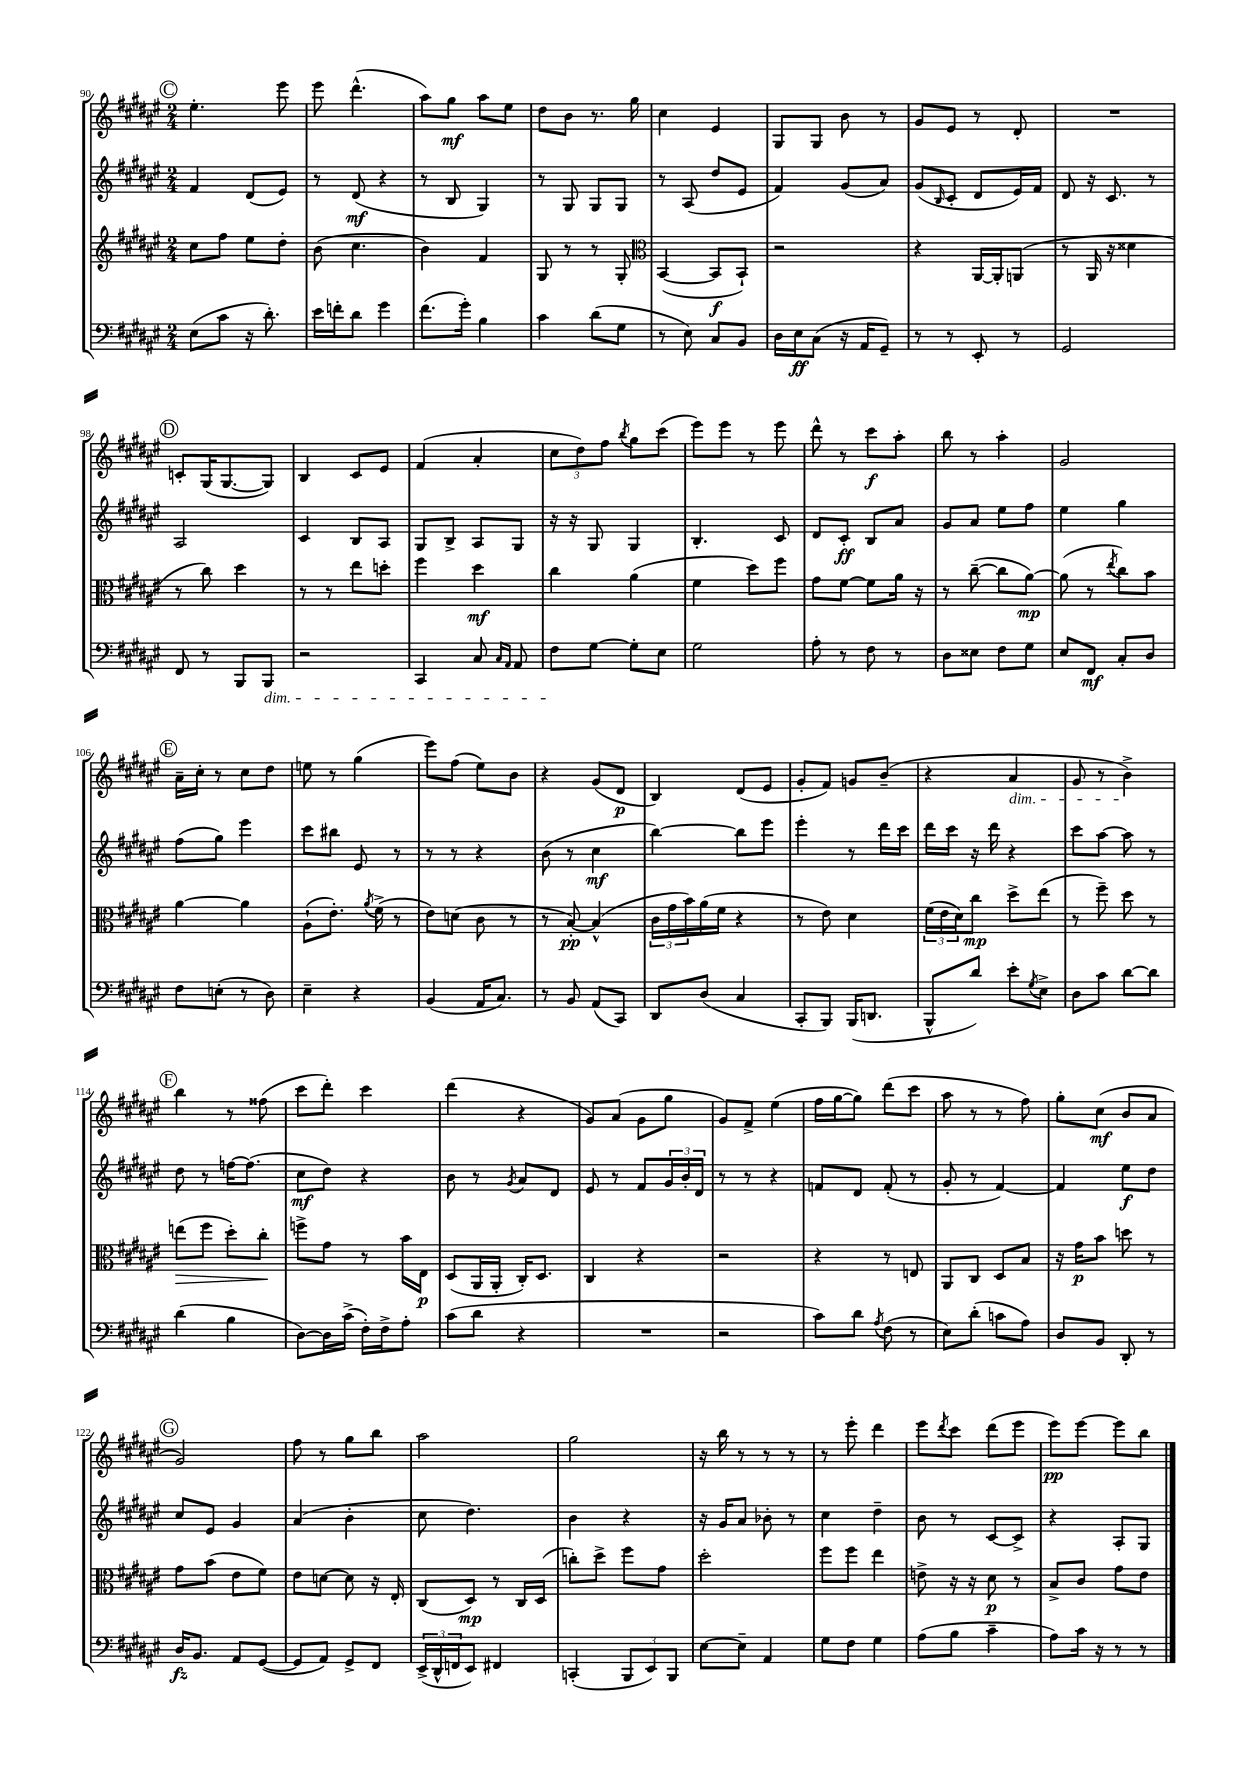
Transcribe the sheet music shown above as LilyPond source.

<<
\new StaffGroup <<
\new Staff = "s0" {
    \clef treble \key fis \major \numericTimeSignature \time 2/4
    \mark \markup { \circle "C" } eis''4.-. eis'''8 |
    eis'''8 dis'''4.-^( |
    ais''8) gis''8\mf ais''8 eis''8 |
    dis''8 b'8 r8. gis''16 |
    cis''4 eis'4 |
    gis8 gis8 b'8 r8 |
    gis'8 eis'8 r8 dis'8-. |
    R2 |
    \mark \markup { \circle "D" } c'8-. gis16( gis8.~ gis8) |
    b4 cis'8 eis'8 |
    fis'4( ais'4-. |
    \tuplet 3/2 { cis''8 dis''8) fis''8 } \acciaccatura { b''8 } gis''8 cis'''8( |
    eis'''8) eis'''8 r8 eis'''8 |
    dis'''8-^ r8 cis'''8\f ais''8-. |
    b''8 r8 ais''4-. |
    gis'2 |
    \mark \markup { \circle "E" } ais'16-- cis''16-. r8 cis''8 dis''8 |
    e''8 r8 gis''4( |
    eis'''8) fis''8( eis''8) b'8 |
    r4 gis'8( dis'8\p |
    b4) dis'8( eis'8 |
    gis'8-. fis'8) g'8 b'8--( |
    r4 ais'4\dim |
    gis'8 r8 b'4->\!) |
    \mark \markup { \circle "F" } b''4 r8 fisis''8( |
    cis'''8 dis'''8-.) cis'''4 |
    dis'''4( r4 |
    gis'8) ais'8( gis'8 gis''8 |
    gis'8) fis'8-> eis''4( |
    fis''16 gis''16~ gis''8) dis'''8( cis'''8 |
    ais''8 r8 r8 fis''8) |
    gis''8-. cis''8\mf( b'8 ais'8 |
    \mark \markup { \circle "G" } gis'2) |
    fis''8 r8 gis''8 b''8 |
    ais''2 |
    gis''2 |
    r16 b''16 r8 r8 r8 |
    r8 eis'''8-. dis'''4 |
    eis'''8 \acciaccatura { dis'''8 } cis'''8 dis'''8( eis'''8 |
    eis'''8\pp) eis'''8~ eis'''8 b''8 \bar "|." |
}
\new Staff = "s1" {
    \clef treble \key fis \major \numericTimeSignature \time 2/4
    \mark \markup { \circle "C" } fis'4 dis'8( eis'8) |
    r8 dis'8\mf( r4 |
    r8 b8 gis4) |
    r8 gis8 gis8 gis8 |
    r8 ais8( dis''8 eis'8 |
    fis'4) gis'8( ais'8) |
    gis'8( \grace { b16 } cis'8-. dis'8 eis'16) fis'16 |
    dis'8 r16 cis'8. r8 |
    \mark \markup { \circle "D" } ais2 |
    cis'4 b8 ais8 |
    gis8 b8-> ais8 gis8 |
    r16 r16 gis8 gis4 |
    b4.-. cis'8 |
    dis'8 cis'8-.\ff b8 ais'8 |
    gis'8 ais'8 eis''8 fis''8 |
    eis''4 gis''4 |
    \mark \markup { \circle "E" } fis''8( gis''8) eis'''4 |
    cis'''8 bis''8 eis'8 r8 |
    r8 r8 r4 |
    b'8( r8 cis''4\mf |
    b''4~) b''8 eis'''8 |
    eis'''4-. r8 dis'''16 cis'''16 |
    dis'''16 cis'''16 r16 dis'''16 r4 |
    cis'''8 ais''8~ ais''8 r8 |
    \mark \markup { \circle "F" } dis''8 r8 f''16~ f''8.( |
    cis''8\mf dis''8) r4 |
    b'8 r8 \acciaccatura { gis'8 } ais'8 dis'8 |
    eis'8 r8 fis'8 \tuplet 3/2 { gis'16 b'16-. dis'16 } |
    r8 r8 r4 |
    f'8 dis'8 f'8-.( r8 |
    gis'8-. r8 fis'4~) |
    fis'4 eis''8\f dis''8 |
    \mark \markup { \circle "G" } cis''8 eis'8 gis'4 |
    ais'4( b'4-. |
    cis''8 dis''4.) |
    b'4 r4 |
    r16 gis'16 ais'8 bes'8-. r8 |
    cis''4 dis''4-- |
    b'8 r8 cis'8~ cis'8-> |
    r4 ais8-. gis8 \bar "|." |
}
\new Staff = "s2" {
    \clef treble \key fis \major \numericTimeSignature \time 2/4
    \mark \markup { \circle "C" } cis''8 fis''8 eis''8 dis''8-. |
    b'8( cis''4. |
    b'4) fis'4 |
    gis8 r8 r8 gis8-. |
    \clef alto b,4~( b,8\f b,8-!) |
    r2 |
    r4 ais,16~ ais,16-. a,8( |
    r8 ais,16 r16 disis'4 |
    \mark \markup { \circle "D" } r8 cis''8) dis''4 |
    r8 r8 eis''8 d''8-. |
    fis''4 dis''4\mf |
    cis''4 ais'4( |
    fis'4 dis''8) fis''8 |
    gis'8 fis'8~ fis'8 ais'16 r16 |
    r8 cis''8~--( cis''8 ais'8~\mp) |
    ais'8( r8 \acciaccatura { eis''8 } cis''8) b'8 |
    \mark \markup { \circle "E" } ais'4~ ais'4 |
    ais8-!( eis'8.-.) \acciaccatura { ais'8 } fis'16->( r8 |
    eis'8) d'8( cis'8 r8 |
    r8 b8~-.\pp) b4-^( |
    \tuplet 3/2 { cis'16 gis'16 b'16) } ais'16( fis'16 r4 |
    r8 eis'8) dis'4 |
    \tuplet 3/2 { fis'16( eis'16 dis'16) } cis''8\mp dis''8-> eis''8( |
    r8 fis''8--) dis''8 r8 |
    \mark \markup { \circle "F" } e''8\>( fis''8 dis''8-.) cis''8-.\! |
    f''8-> gis'8 r8 b'16 eis16\p |
    dis8( ais,16 ais,16-. cis16-.) dis8. |
    cis4 r4 |
    r2 |
    r4 r8 e8 |
    ais,8 cis8 dis8 b8 |
    r16 gis'16\p b'8 d''8 r8 |
    \mark \markup { \circle "G" } gis'8 b'8( eis'8 fis'8) |
    eis'8 d'8~ d'8 r16 eis16-. |
    cis8( dis8\mp) r8 cis16 dis16( |
    c''8-.) dis''8-> fis''8 gis'8 |
    dis''2-. |
    fis''8 fis''8 eis''4 |
    e'8-> r16 r16 dis'8\p r8 |
    b8-> cis'8 gis'8 eis'8 \bar "|." |
}
\new Staff = "s3" {
    \clef bass \key fis \major \numericTimeSignature \time 2/4
    \mark \markup { \circle "C" } eis8( cis'8 r16 dis'8.-.) |
    eis'16 f'16-. dis'8 gis'4 |
    fis'8.( gis'16-.) b4 |
    cis'4 dis'8( gis8 |
    r8 eis8) cis8 b,8 |
    dis16 eis16\ff cis8( r16 ais,16 gis,8--) |
    r8 r8 eis,8-. r8 |
    gis,2 |
    \mark \markup { \circle "D" } fis,8 r8 b,,8 b,,8\dim |
    r2 |
    cis,4 cis8 \grace { cis16 ais,16 } ais,8 |
    fis8\! gis8~ gis8-. eis8 |
    gis2 |
    ais8-. r8 fis8 r8 |
    dis8 eisis8 fis8 gis8 |
    eis8 fis,8\mf cis8-. dis8 |
    \mark \markup { \circle "E" } fis8 e8-.( r8 dis8) |
    eis4-- r4 |
    b,4( ais,16 cis8.) |
    r8 b,8 ais,8( cis,8) |
    dis,8 dis8( cis4 |
    cis,8-. b,,8) b,,16( d,8. |
    b,,8-^ dis'8) eis'8-. \acciaccatura { gis8 } eis8-> |
    dis8 cis'8 dis'8~ dis'8 |
    \mark \markup { \circle "F" } dis'4( b4 |
    dis8~) dis16 cis'16->( fis16-.) fis16-> ais8-. |
    cis'8( dis'8 r4 |
    R2 |
    r2 |
    cis'8) dis'8 \acciaccatura { ais8 } fis8( r8 |
    eis8) dis'8-.( c'8 ais8) |
    dis8 b,8 dis,8-. r8 |
    \mark \markup { \circle "G" } dis16\fz b,8. ais,8 gis,8~( |
    gis,8 ais,8) gis,8-> fis,8 |
    \tuplet 3/2 { eis,16->( dis,16-^ f,16 } eis,8) fis,4 |
    c,4-.( \tuplet 3/2 { b,,8 eis,8) b,,8 } |
    eis8~ eis8-- ais,4 |
    gis8 fis8 gis4 |
    ais8( b8 cis'4-- |
    ais8) cis'16 r16 r8 r8 \bar "|." |
}
>>
>>
\layout { \context { \Score currentBarNumber = #90 } }
